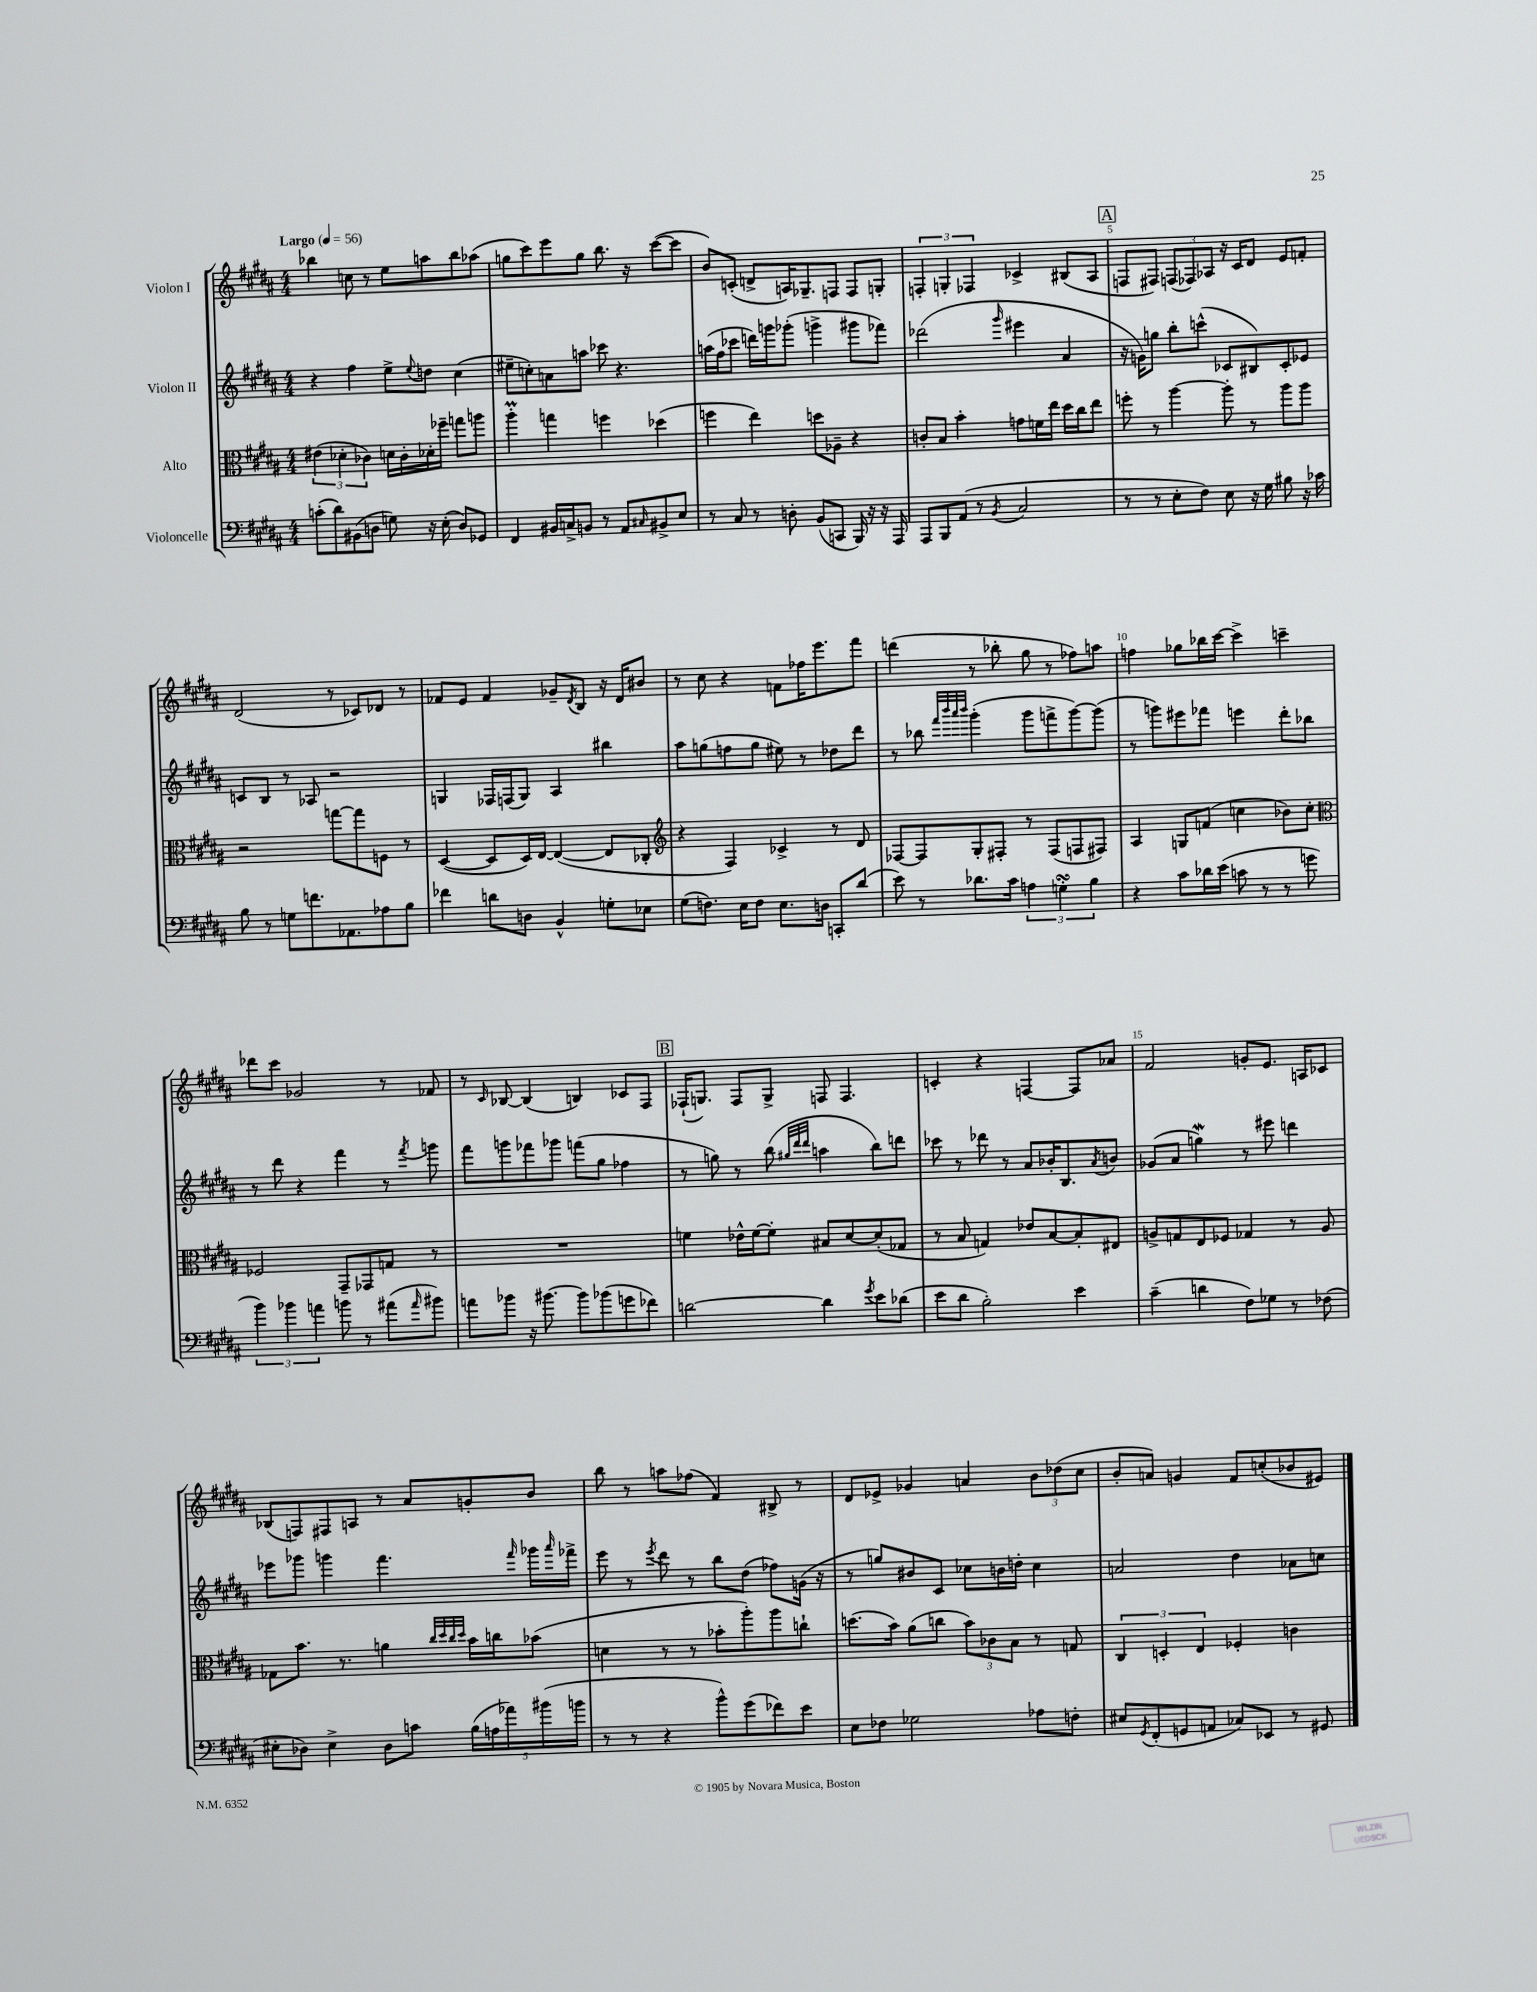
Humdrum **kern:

**kern	**kern	**kern	**kern
*part4	*part3	*part2	*part1
*staff4	*staff3	*staff2	*staff1
*I"Violoncelle	*I"Alto	*I"Violon II	*I"Violon I
*clefF4	*clefC3	*clefG2	*clefG2
*k[f#c#g#d#a#]	*k[f#c#g#d#a#]	*k[f#c#g#d#a#]	*k[f#c#g#d#a#]
*M4/4	*M4/4	*M4/4	*M4/4
*MM56	*MM56	*MM56	*MM56
=1	=1	=1	=1
!	!	!	!LO:TX:a:B:t=Largo
(8cn'\L	(6e#X\	4r	4bb-X\
8d#\)	.	.	.
.	6d-X'\	.	.
(8BB#X\	.	4ff#\	8ccn\
.	6c-X\)	.	.
8Dn\J	.	.	8r
8Gn\)	16dn\LL	8ee^\L	8ee\L
.	16c-'\	.	.
.	.	8qqee/	.
16r	16d-X'\	8ddn\J	8aan\
(16E'\	16ff-X~\JJ	.	.
8D/L)	8ggn\L	(4cc#\	8bb-\
8GG-X/J	8aan\J	.	(8aa-X\J
=2	=2	=2	=2
4FF#/	4aa#m'\	8ee#X~\L	8ggn\L
.	.	8ccn'\)	8ccc#\)
16BB#X/LL	4ggn\	8an\	8eee\
16Cn^/J	.	.	.
8BBn/J	.	8aan\J	8gg\J
8r	4ffn\	8ccc-X\	8.bb\
8AA#/L	.	4.r	.
.	.	.	16r
16qqC#X/	.	.	.
8BB#X^/	(4dd-X\	.	([8ccc#\L
8E/J	.	.	8ccc#\J]
=3	=3	=3	=3
8r	4ffn\	(16aan\LL	8b/L)
.	.	16ff#\J	.
8C#/	.	8ccc-X\J	(8cn'/J
8r	4ee\)	16dddn\LL)	8dn^/L
.	.	16gggn\J	.
8Dn'\	.	(8ggg-X'\J	16An/K)
.	.	.	8.G-X~/
(8BB/L	8ddn\L	4gggn^\	.
8CCn/J	8A-X~\J	.	8Fn/J
16BBB/)	4r	8ggg#X\L	8F/L
16r	.	.	.
16r	.	8fff-X\J)	8Gn'/J
16AAA#/	.	.	.
=4	=4	=4	=4
8AAA#/L	8cn'/L	(2ddd-X\	6Fn'/
8BBB/	8B/J	.	.
.	.	.	6Gn'/
(8AA#/J	4b'\	.	.
.	.	.	6F-X/
8r	.	.	.
8qBB/	.	16qqggg#/	.
2C#/	8gn\L	4eee#X\	4c-X^/
.	16fn\L	.	.
.	16ee\JJ	.	.
.	16dd#\LL	4a#/	(8B#X/L
.	16cc#\J	.	.
.	8ee\J	.	8A#/J
!!LO:REH:place=s1:t=A
=5	=5	=5	=5
8r	8ffn'\	16r	8Fn/L
.	.	16gn\KL)	.
8r	8r	8ggn\J	8F#X/J)
8E'\L	[4aa#\	8bb'\L	(12Fn/L
.	.	.	12F-X/)
8F#\J)	.	(8cccn^^\J	.
.	.	.	12A-X/J
8E\	8aa#'\]	8c-X/L	16r
.	.	.	16c#/KL
16r	8r	8B#X/)	8d#/J
16G#\	.	.	.
8B#X\	8aa#\L	8c-'/	8e/L
16r	8aa#\J	8e-X/J	8fn'/J
16c-X\	.	.	.
!!LO:LB:g=z
=6	=6	=6	=6
8B\	2r	8cn/L	(2d#/
8r	.	8B/J	.
8Gn\L	.	8r	.
8.fn\	.	8A-X/	.
.	[8ggn\L	2r	8r
8.AA-X\	.	.	.
.	8gg\]	.	8c-X/L)
8A-X\	8Fn\J	.	8d-X/J
8B\J	8r	.	8r
=7	=7	=7	=7
4f-X\	([4D#/	4Gn/	8f-X/L
.	.	.	8e/J
8dn\L	8D#/L]	16F-X/LL	4f-/
.	.	(16Fn/J	.
8Dn\J	16D#/L)	8G/J)	.
.	[16E/JJ	.	.
4BB^^/	(4E/_	4A#/	8g-X~/L
.	.	.	8qd#/
.	.	.	8B/J
8Gn'\L	8E/L]	4bb#X\	16r
.	.	.	16d#/KL
8E-X\J	8C-X'/J	.	8b#X/J
=8	=8	=8	=8
*	*clefG2	*	*
(8G#\L	4r	8aa#\L	8r
8.Fn\J)	.	(8ggn\	8cc#\
.	4F#/)	8ffn\	4r
16E\KL	.	.	.
8F\J	.	8gg\J	.
8.E\L	4c-X^/	8ee#X\)	8fn\L
.	.	8r	16ff-X\K
16Dn\Jk	.	.	8.eee\
8CCn'/L	8r	8dd-X\L	.
(8d#/J	8d#/	8ddd#\J	8fff#\J
=9	=9	=9	=9
8e\)	[8F-X/L	8r	(4dddn\
8r	8F-/]	8bb-X\	.
.	.	32qqfff#/LLL	.
.	.	32qqbbb/	.
.	.	32qqaaa#/	.
.	.	32qqbbb/JJJ	.
8.d-X\L	8G#'/	(4ggg#'\	8r
.	8F#X'/J	.	8bb-X'\
16c#\Jk	.	.	.
6An\	8r	8ggg#\L	8gg#\
.	(8F#/L	8fffn^\	8r
6GnsSSs'\	.	.	.
.	8Fn/	[8ggg#\)	8ff-X\L)
6B\	.	.	.
.	8F#X/J)	(8ggg#\J]	8aan\J
=10	=10	=10	=10
4r	4A#/	8r	4ffn\
.	.	8gggn\L)	.
8c#\L	8Gn/L	8eee#X\	8gg-X\L
16d-X\L	(8fn/J	8fff-X\J	16bb-X\L
(16e\JJ	.	.	[16ccc#\JJ
8cn\	4ccn\	4eeen\	4ccc#^\]
8r	.	.	.
8r	8b-X\L)	8ddd#'\L	4cccn~\
8gn\	8cc'\J	8bb-X\J	.
!!LO:LB:g=z
=11	=11	=11	=11
*	*clefC3	*	*
6b\)	2F-X/	8r	8ddd-X\L
.	.	8ddd#\	8ccc#\J
6b-X\	.	.	.
.	.	4r	2g-X/
6an\	.	.	.
8bn\	8GG#~/L	4fff#\	.
8r	8GG-X/	.	.
(8a#X\L	8Gn/J	8r	8r
16qqa#/	.	8qfff#/	.
8b#X\J)	8r	8gggn\	8f-X/
=12	=12	=12	=12
8an\L	1r	8fff#\L	8r
.	.	.	16qqc#/
8b-X\J	.	8gggn\	[8B-X/
16r	.	8fff-X\	(4B-/]
[8.b#X\	.	.	.
.	.	8ggg-X\J	.
8b#\L]	.	(8fffn\L	4Bn/)
(8b-X\	.	8gg#\J	.
8gn\	.	4ff-X\	8c-X/L
8f-X\J)	.	.	8F#/J
!!LO:REH:place=s1:t=B
=13	=13	=13	=13
[2dn\	4fn\	8r	(16F-X`/KL
.	.	.	8.Gn/J)
.	.	8ggn\)	.
.	16e-X^^\LL	8r	8F-/L
.	[16f\J	.	.
.	8f'\J]	(8bb\	8G^/J
.	.	32qqgg#X/LLL	.
.	.	32qqddd#/	.
.	.	32qqddd#/JJJ	.
4d\]	8B#X/L	4aan\	8Fn/
.	[8d#/	.	4.F/
8qg#/	.	.	.
8e\L	(8d#'/]	8bb\L)	.
(8d-X\J	8G-X/J	8dddn\J	.
=14	=14	=14	=14
8e\L	8r	8ccc-X\	4cn'/
8d#\J	8B/	8r	.
2B'\)	4Gn/)	8ddd-X\	4r
.	.	8r	.
.	8e-X/L	8a#/L	[4Fn/
.	[8B/	16b-X'/K	.
.	.	8.B/	.
4e\	8B'/]	.	8F/L]
.	.	8qa#/	.
.	8E#X/J	8bn/J	8a-X/J
=15	=15	=15	=15
(4c#~\	8An^/L	(8g-X/L	2f#/
.	8Gn/	8a#/J	.
4dn\	8E/	4ggnw\)	.
.	8F-X/J	.	.
8F#\L)	4G-X/	8r	8gn'/L
8G-X\J	.	8eee#X\	8.e/J
8r	8r	4dddn\	.
.	.	.	16An/KL
(8F-X\	8A/	.	8c-X/J
!!LO:LB:g=z
=16	=16	=16	=16
8E#X'\L	8G-X\L	8eee-X\L	(8B-X/L
8D-X\J)	8.b\J	8ggg-X\J	8Fn/)
4E#^\	.	4gggn\	8F#X/
.	8.r	.	.
.	.	.	8An/J
8D-\L	4an\	4.fff#\	8r
8cn\J	.	.	8a#/L
.	32qqcc#/LLL	.	.
.	32qqdd#/	.	.
.	32qqcc#/	.	.
.	32qqdd#/JJJ	.	.
(20B\LL	16b\LL	.	8gn'/
20An\	.	.	.
.	16ccn\J	.	.
20a-X\)	.	.	.
.	.	16qqfff#/	.
.	(8b-X\J	16ggg-X\LL	8b/J
(20b#X\	.	.	.
.	.	16qqaaa#/	.
.	.	16fff-X^\JJ	.
20bn\JJ	.	.	.
=17	=17	=17	=17
8r	4dn\	8eee\	8bb\
8r	.	8r	8r
.	.	8qeee/	.
4r	8r	8ddd#\	8aan\L
.	8r	8r	(8ff-X\J
8b^^\L)	8b-X'\L	8bb\L	4f#/)
(8g#\	8aa#'\)	(8dd#\J	.
8f-X\)	8aa#\	8ff-X\L)	8B#X^/
8e\J	8ccn`\J	(16gn\Jk	8r
.	.	16r	.
=18	=18	=18	=18
8E\L	(8.ddn\L	8r	8d#/L
8F-X\J	.	8ggn/L)	8e-X^/J
.	16b\Jk)	.	.
2G-X\	(8a#\L	8b#X/	4g-X/
.	8ccn\J	8c#/J	.
.	12b\L)	8cc-X\L	4an/
.	12c-X\	.	.
.	.	16bn\L	.
.	12B\J	.	.
.	.	16ddn'\JJ	.
8A-X\L	8r	4cc-\	12b\L
.	.	.	(12dd-X\
8Fn'\J	8Gn/	.	.
.	.	.	12cc#\J
=19	=19	=19	=19
8E#X/L	6C#/	2an/	8b'/L
8qGG#/	.	.	.
(8FF#'/	.	.	8an/J)
.	6Dn'/	.	.
8GGn/	.	.	4gn/
.	6E/	.	.
8AAn/J	.	.	.
8C-X/L)	4F-X'/	4dd#\	8f#/L
8EE-X/J	.	.	(8ccn'/
8r	4cn\	8a-X\L	8b-X/
8GG#X/	.	8ccn\J	8e#X/J)
==	==	==	==
*-	*-	*-	*-
